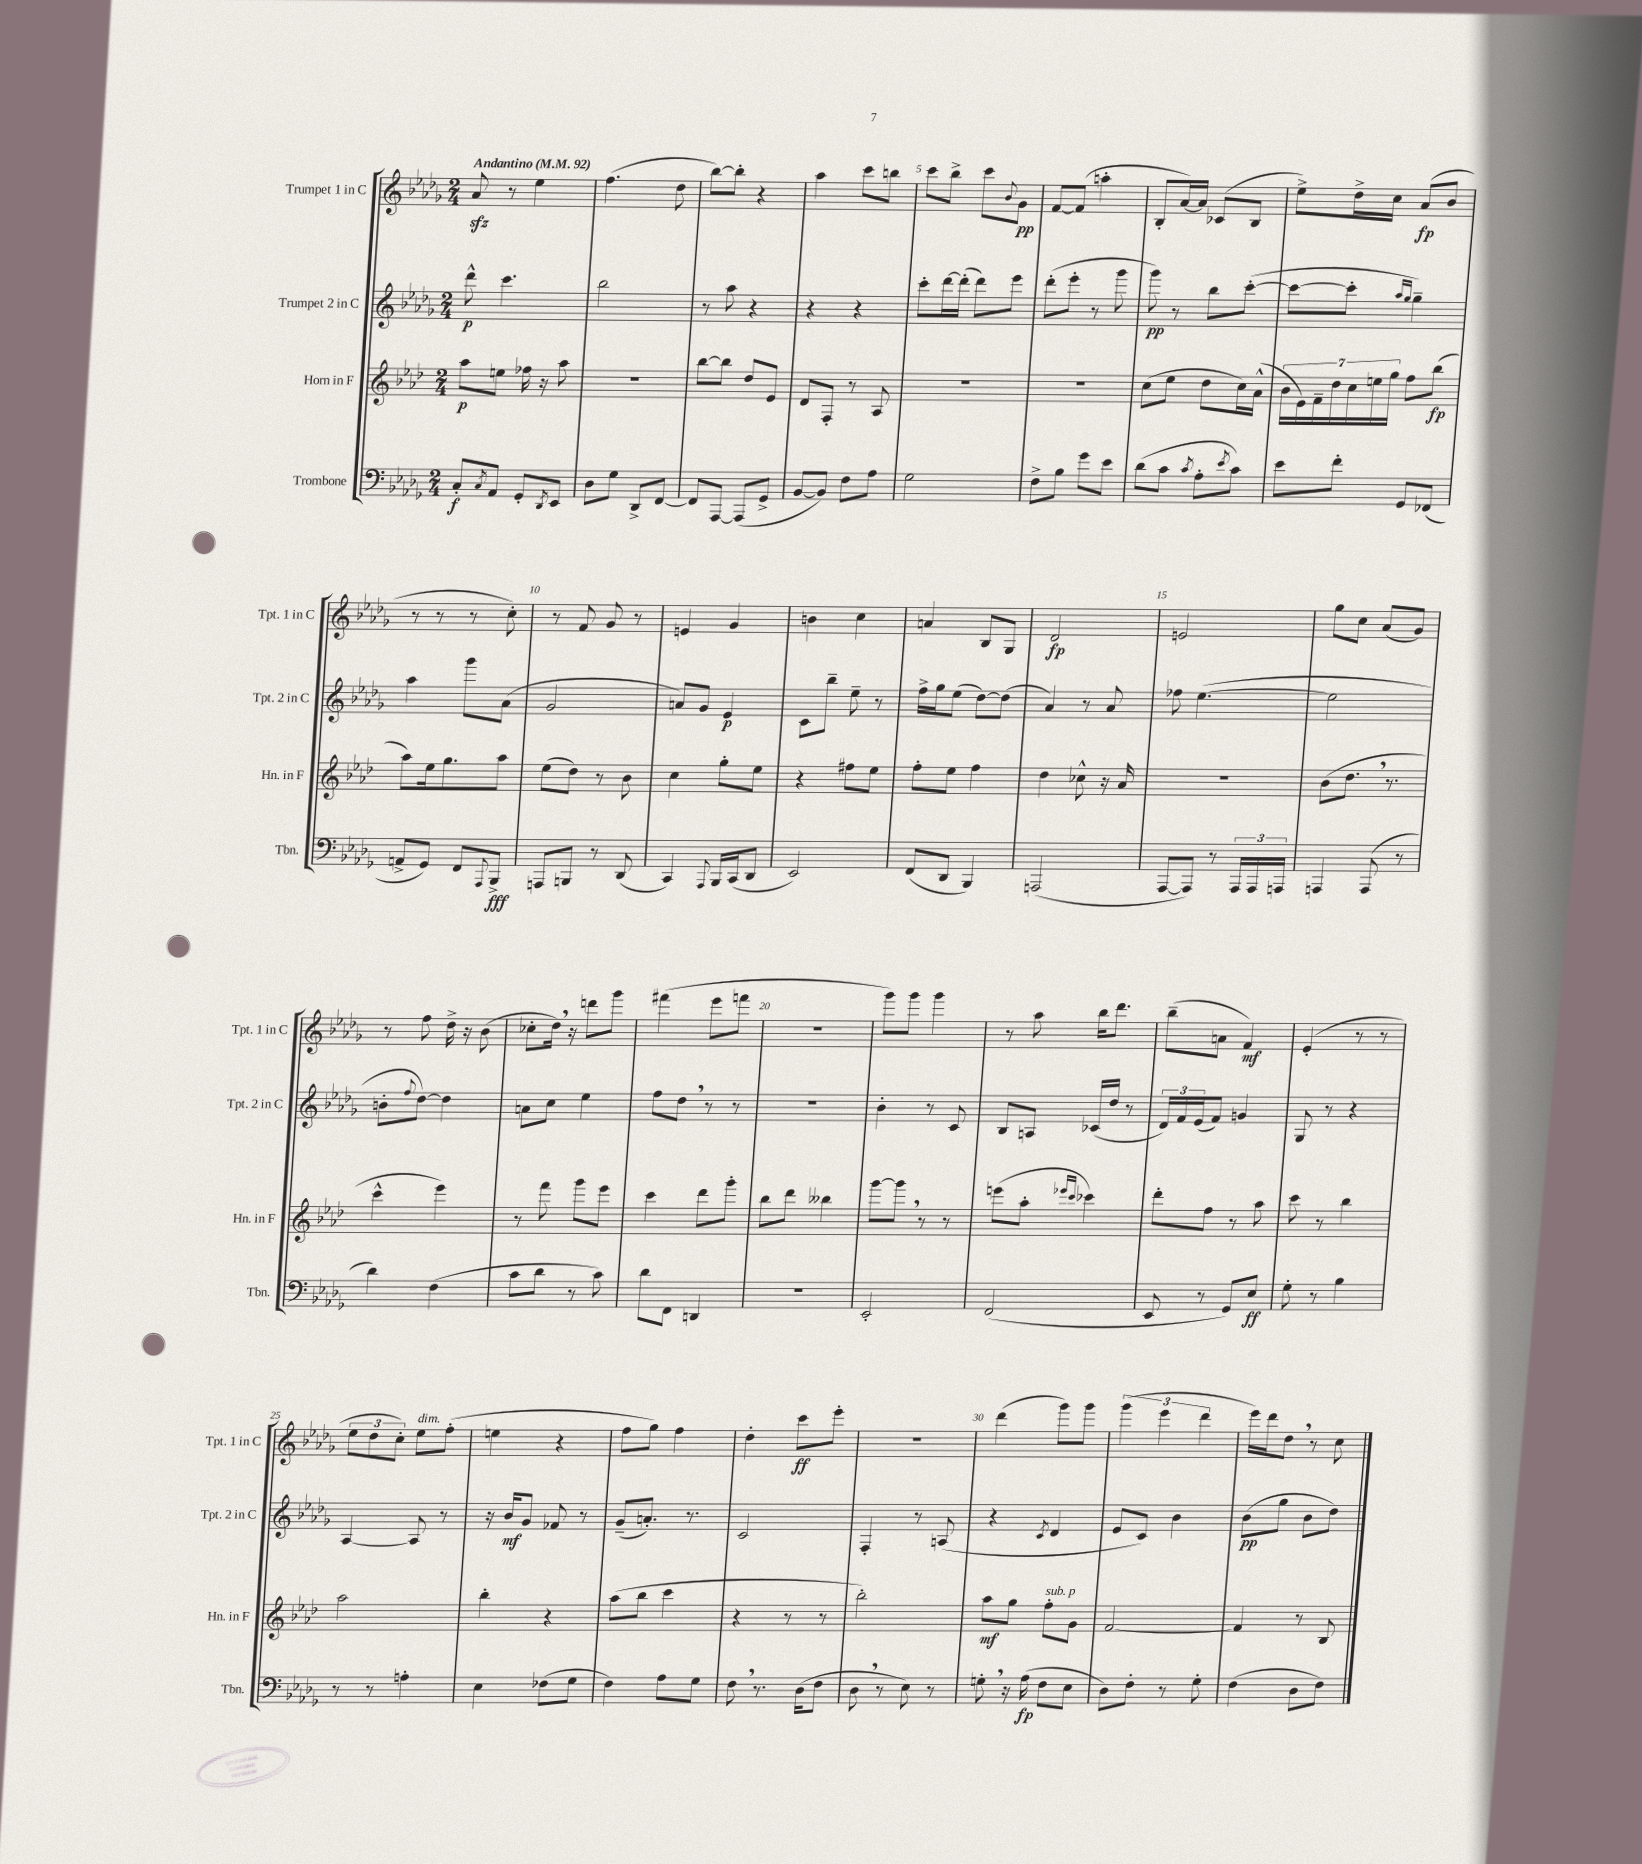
<<
\new StaffGroup <<
\new Staff = "s0" \with { instrumentName = "Trumpet 1 in C" shortInstrumentName = "Tpt. 1 in C" } {
    \clef treble \key des \major \numericTimeSignature \time 2/4 \tempo "Andantino" 4 = 92
    aes'8\sfz r8 ees''4 |
    f''4.( des''8 |
    bes''8~) bes''8-. r4 |
    aes''4 c'''8 b''8 |
    c'''8 bes''8-> c'''8 \appoggiatura { bes'8 } ges'8\pp |
    f'8~ f'8( a''4-. |
    bes8-. aes'16~) aes'16 ces'8( bes8 |
    ees''8->) des''16-> c''16 aes'8\fp( bes'8 |
    r8 r8 r8 c''8-.) |
    r8 f'8 ges'8 r8 |
    e'4 ges'4 |
    b'4 c''4 |
    a'4 bes8 ges8 |
    des'2\fp |
    e'2 |
    ges''8 c''8 aes'8( ges'8) |
    r8 f''8 des''16-> r16 bes'8( |
    ces''8-. des''16) \breathe r16 d'''8 ges'''8 |
    fis'''4( ees'''8 f'''8 |
    r2 |
    ges'''8) ges'''8 ges'''4 |
    r8 aes''8 bes''16 des'''8. |
    bes''8--( a'8 f'4\mf) |
    ees'4-.( r8 r8 |
    \tuplet 3/2 { ees''8 des''8 c''8-.) } ees''8^\markup { \italic "dim." } f''8-.( |
    e''4 r4 |
    f''8 ges''8) f''4 |
    des''4-. c'''8\ff ees'''8-. |
    r2 |
    des'''4( ges'''8) ges'''8 |
    \tuplet 3/2 { ges'''4( ees'''4 des'''4 } |
    ees'''16) des'''16 des''8 \breathe r8 c''8 \bar "|." |
}
\new Staff = "s1" \with { instrumentName = "Trumpet 2 in C" shortInstrumentName = "Tpt. 2 in C" } {
    \clef treble \key des \major \numericTimeSignature \time 2/4
    des'''8-^\p c'''4. |
    bes''2 |
    r8 aes''8 r4 |
    r4 r4 |
    c'''8-. des'''16~ des'''16-.( des'''8) ees'''8 |
    des'''8-.( ees'''8-. r8 ges'''8 |
    ges'''8\pp) r8 bes''8 c'''8~-.( |
    c'''8~ c'''8-. \grace { aes''16 ges''16 } ges''4--) |
    aes''4 ges'''8 aes'8( |
    ges'2 |
    a'8) ges'8 ees'4\p |
    c'8 bes''8-- ees''8-- r8 |
    f''16-> ges''16 ees''8( des''8~) des''8( |
    aes'4) r8 aes'8 |
    fes''8 ees''4.~( |
    ees''2 |
    b'8-. \appoggiatura { f''8 } des''8~) des''4 |
    a'8 c''8 ees''4 |
    f''8 des''8 \breathe r8 r8 |
    R2 |
    bes'4-. r8 c'8 |
    bes8 a8 ces'16( des''16 r8 |
    \tuplet 3/2 { des'16) f'16 ees'16( } f'8) g'4 |
    ges8 r8 r4 |
    aes4~ aes8 r8 |
    r16 bes'16\mf ges'8 fes'8 r8 |
    ges'8--( a'8.-.) r8. |
    c'2 |
    f4-. r8 a8( |
    r4 \acciaccatura { c'8 } des'4 |
    ees'8 c'8) bes'4 |
    bes'8\pp( ges''8 bes'8 des''8) \bar "|." |
}
\new Staff = "s2" \with { instrumentName = "Horn in F" shortInstrumentName = "Hn. in F" } {
    \clef treble \key aes \major \numericTimeSignature \time 2/4
    aes''8\p e''8 fes''16 r16 aes''8 |
    r2 |
    bes''8~ bes''8 des''8 ees'8 |
    des'8 f8-. r8 aes8 |
    r2 |
    R2 |
    c''8( ees''8 des''8 c''16) aes'16-^( |
    \tuplet 7/4 { bes'16 ees'16) f'16-- des''16 c''16 e''16 g''16 } f''8 bes''8\fp( |
    aes''8) ees''16 g''8. aes''8 |
    ees''8( des''8) r8 bes'8 |
    c''4 g''8-. ees''8 |
    r4 fis''8 ees''8 |
    f''8-. ees''8 f''4 |
    des''4 ces''8-^ r16 aes'16 |
    R2 |
    bes'8( des''8. \breathe r8. |
    c'''4-^ ees'''4) |
    r8 f'''8 g'''8 ees'''8 |
    c'''4 des'''8 g'''8-. |
    bes''8 des'''8 beses''4 |
    g'''8~ g'''8 \breathe r8 r8 |
    e'''8( aes''8-. \grace { ees'''16 c'''16 } ces'''4) |
    des'''8-. f''8 r8 aes''8 |
    c'''8 r8 bes''4 |
    aes''2 |
    bes''4-. r4 |
    aes''8( bes''8 c'''4 |
    r4 r8 r8 |
    bes''2-.) |
    aes''8\mf g''8 f''8-.^\markup { \italic "sub. p" } g'8 |
    f'2~ |
    f'4 r8 bes8 \bar "|." |
}
\new Staff = "s3" \with { instrumentName = "Trombone" shortInstrumentName = "Tbn." } {
    \clef bass \key des \major \numericTimeSignature \time 2/4
    c8-.\f \acciaccatura { c8 } aes,8 ges,8-. \acciaccatura { des,8 } ees,8 |
    des8 ges8 des,8-> f,8~ |
    f,8 aes,,8~ aes,,8( ges,8-> |
    bes,8~ bes,8) f8 aes8 |
    ges2 |
    f8-> bes8 ges'8 ees'8 |
    des'8( c'8 \acciaccatura { c'8 } aes8-. \acciaccatura { ees'8 } c'8) |
    ees'8 f'8-. ges,8 fes,8( |
    a,8-> ges,8) f,8 \appoggiatura { aes,,8 } bes,,8->\fff |
    a,,8 b,,8 r8 des,8( |
    c,4) \appoggiatura { aes,,8 } bes,,16 c,16( des,8 |
    ees,2) |
    f,8( des,8 bes,,4) |
    a,,2( |
    aes,,8~ aes,,8) r8 \tuplet 3/2 { aes,,16 aes,,16 a,,16 } |
    a,,4 a,,8( r8 |
    des'4) f4( |
    c'8 des'8 r8 c'8) |
    des'8 f,8 d,4 |
    R2 |
    ees,2-. |
    f,2( |
    ees,8 r8 ges,8) ees8\ff |
    ges8-. r8 bes4 |
    r8 r8 a4-. |
    ees4 fes8( ges8 |
    f4) aes8 ges8 |
    f8 \breathe r8. des16( f8 |
    des8 \breathe r8 ees8) r8 |
    g8-. \breathe r16 aes16\fp( f8 ees8 |
    des8) f8-. r8 ges8-. |
    f4( des8 f8) \bar "|." |
}
>>
>>
\layout { \context { \Score \override BarNumber.break-visibility = ##(#f #t #t) barNumberVisibility = #(every-nth-bar-number-visible 5) } }
